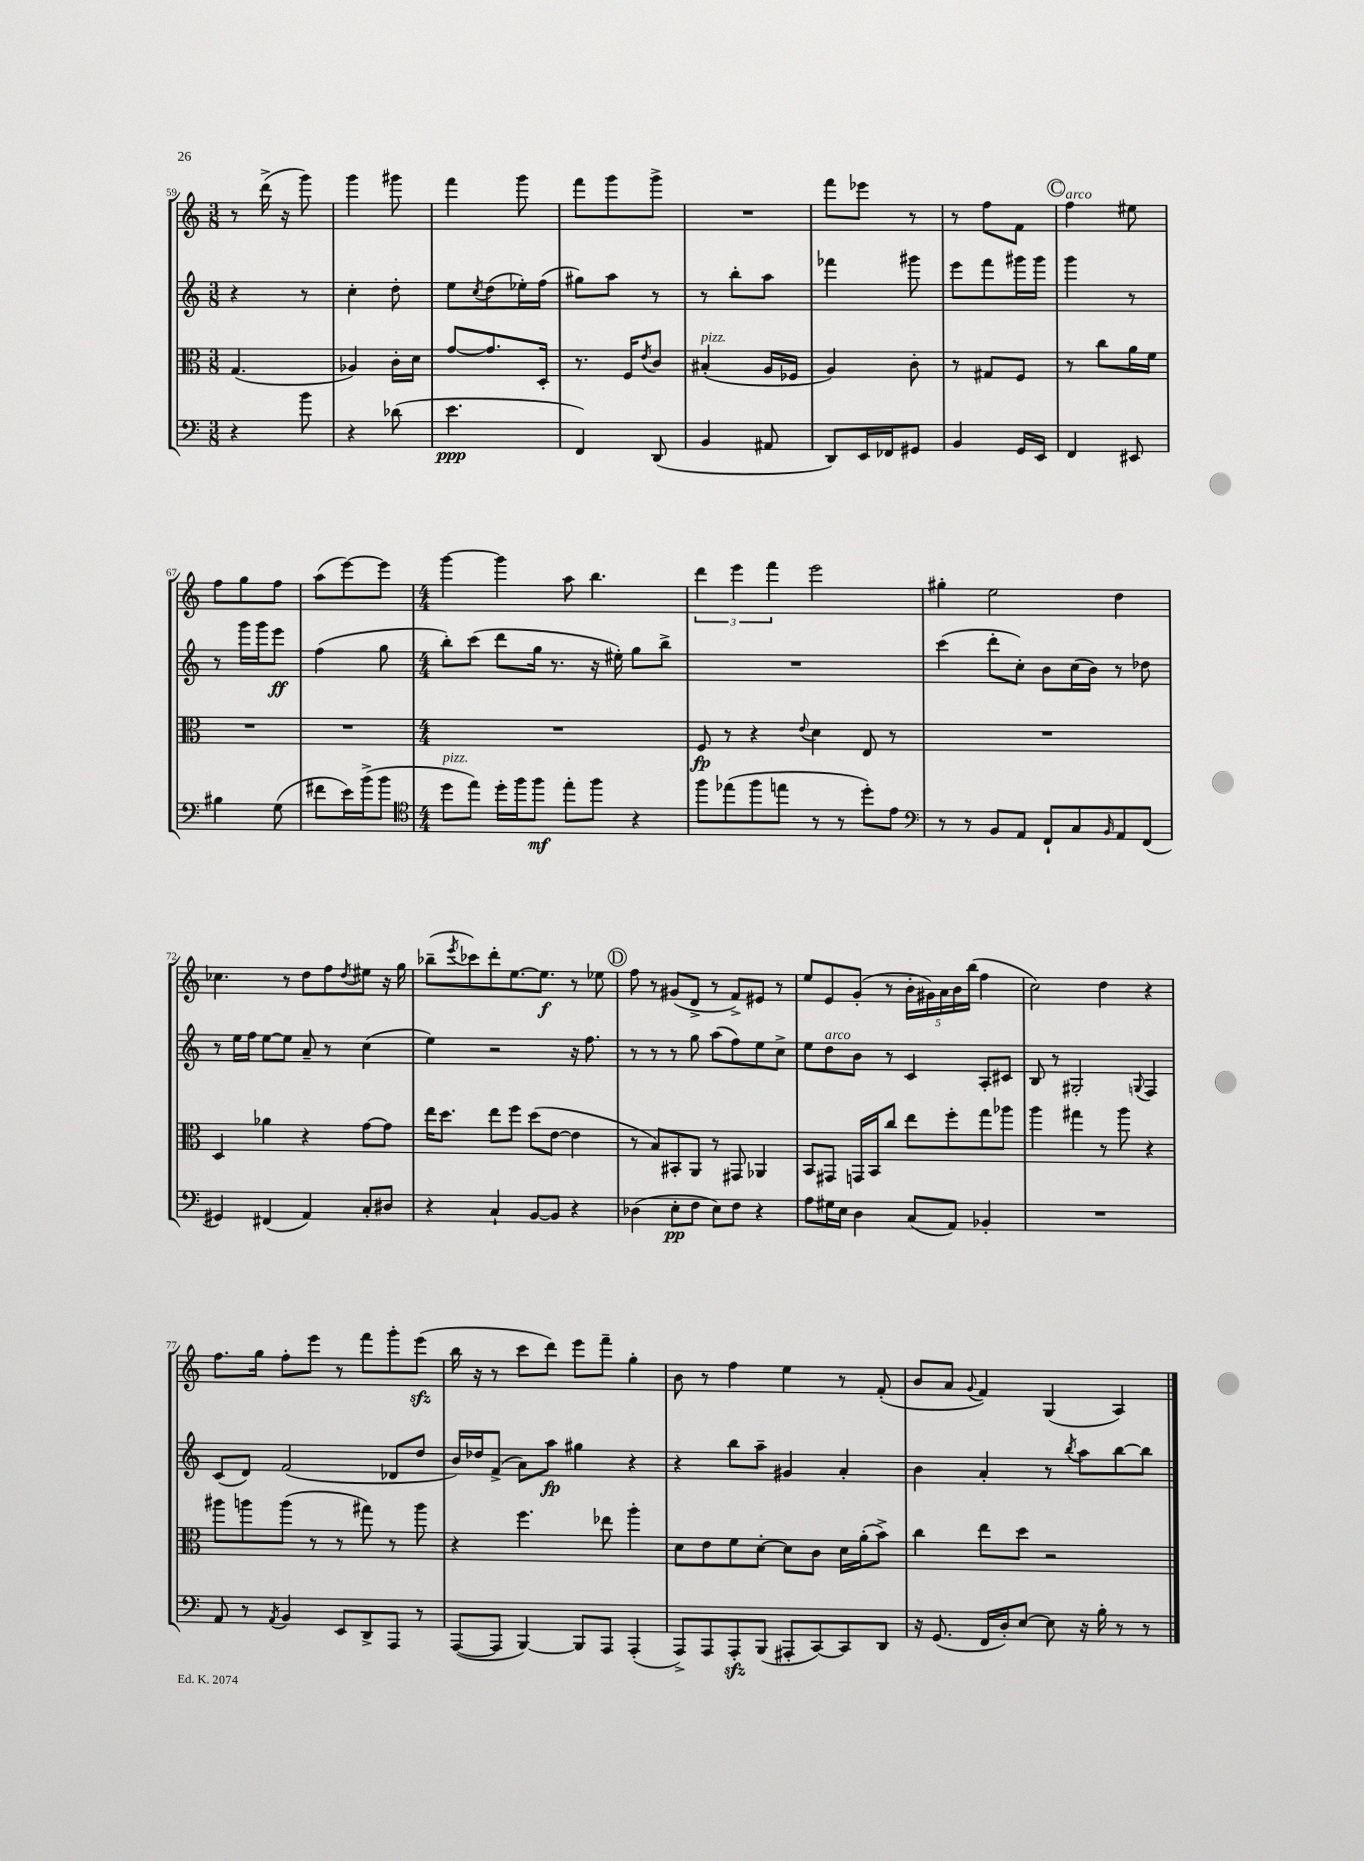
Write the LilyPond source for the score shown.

<<
\new StaffGroup <<
\new Staff = "s0" {
    \clef treble \key c \major \numericTimeSignature \time 3/8
    r8 d'''16->( r16 g'''8) |
    g'''4 gis'''8 |
    f'''4 g'''8 |
    f'''8 g'''8 g'''8-> |
    R4. |
    f'''8 ees'''8 r8 |
    r8 f''8 f'8 |
    \mark \markup { \circle "C" } f''4^\markup { \italic "arco" } eis''8 |
    f''8 g''8 f''8 |
    a''8( e'''8~) e'''8 |
    \numericTimeSignature \time 4/4 g'''4~ g'''4 a''8 b''4. |
    \tuplet 3/2 { d'''4 e'''4 f'''4 } e'''2 |
    gis''4-. e''2 d''4 |
    ces''4. r8 d''8 f''8 \acciaccatura { d''8 } eis''8 r16 g''16 |
    bes''8--( \acciaccatura { e'''8 } ces'''8) d'''8-. e''8.~ e''8.\f r8 ees''8 |
    \mark \markup { \circle "D" } f''8 r8 gis'8( d'8-> r8 f'8->) eis'8 r8 |
    e''8 e'8 g'8-.( r8 \tuplet 5/4 { b'16-. gis'16) a'16 b'16 b''16( } f''4 |
    c''2) d''4 r4 |
    f''8. g''16 f''8-. e'''8 r8 f'''8 g'''8-. e'''8\sfz( |
    b''16 r16 r8 c'''8 d'''8) e'''8 f'''8-- g''4-. |
    b'8 r8 f''4 e''4 r8 f'8-.( |
    b'8 a'8 \appoggiatura { g'8 } f'4) g4( a4) \bar "|." |
}
\new Staff = "s1" {
    \clef treble \key c \major \numericTimeSignature \time 3/8
    r4 r8 |
    c''4-. d''8-. |
    e''8 \acciaccatura { c''8 } d''8( ees''16-.) f''16( |
    gis''8) a''8 r8 |
    r8 b''8-. a''8 |
    fes'''4 gis'''8 |
    e'''8 f'''8 gis'''16 gis'''16 |
    \mark \markup { \circle "C" } g'''4 r8 |
    r8 g'''16 g'''16 e'''8\ff |
    f''4( g''8 |
    \numericTimeSignature \time 4/4 b''8-.) c'''8( d'''8 g''16 r8. r16 eis''16-.) g''8 b''8-> |
    R1 |
    c'''4( d'''8-. c''8-.) b'8 c''16( b'16) r8 des''8 |
    r8 e''16 f''16 e''8~ e''8 a'8-- r8 c''4( |
    e''4) r2 r16 f''8. |
    \mark \markup { \circle "D" } r8 r8 r8 g''8 a''8( f''8) e''8 c''8-> |
    e''8 d''8^\markup { \italic "arco" } b'8 r8 c'4 a8-. cis'8 |
    b8 r8 gis2-. \appoggiatura { g8 } f4 |
    c'8( d'8) f'2( des'8 d''8 |
    b'16) des''16 f'8->( a'8) a''8\fp gis''4 r4 |
    r4 b''8 a''8-- gis'4 a'4-. |
    b'4 a'4-. r8 \acciaccatura { b''8 } a''8 b''8~ b''8 \bar "|." |
}
\new Staff = "s2" {
    \clef alto \key c \major \numericTimeSignature \time 3/8
    g4.( |
    aes4) c'16-. d'16 |
    g'8~ g'8. d16-. |
    r8. f16 \acciaccatura { e'8 } c'8 |
    bis4-.^\markup { \italic "pizz." }( a16 fes16 |
    a4) c'8-. |
    r8 gis8 f8 |
    \mark \markup { \circle "C" } r8 c''8 a'16 f'16 |
    R4. |
    R4. |
    \numericTimeSignature \time 4/4 R1 |
    f8\fp r8 r4 \appoggiatura { e'8 } d'4 e8 r8 |
    R1 |
    d4 aes'4 r4 g'8~ g'8 |
    e''16 d''8. e''8 f''8 d''8( e'8~ e'4 |
    \mark \markup { \circle "D" } r8 b8) bis,8-. a,8 r8 gis,8 aes,4 |
    b,8 gis,8 g,16 b,16 c''8 e''8 f''8-. g''8 aes''8 |
    a''4 gis''4 r8 a''8 r4 |
    ais''8 a''8 a''8( r8 r8 gis''8) r8 a''8 |
    r4 f''4. ees''8 a''4-. |
    d'8 e'8 f'8 d'8~-. d'8 c'8 d'16 a'16-.( b'8->) |
    c''4 e''8 d''8 r2 \bar "|." |
}
\new Staff = "s3" {
    \clef bass \key c \major \numericTimeSignature \time 3/8
    r4 b'8 |
    r4 des'8( |
    e'4.\ppp |
    f,4) d,8( |
    b,4 ais,8 |
    d,8) e,16 fes,16 gis,8 |
    b,4 g,16 e,16 |
    \mark \markup { \circle "C" } f,4 eis,8 |
    bis4 g8( |
    fis'8 e'16) b'16->( b'8 |
    \numericTimeSignature \time 4/4 \clef tenor d''8^\markup { \italic "pizz." } e''8) d''16-. f''16 f''8\mf e''8-. f''8 r4 |
    f''8 ees''8( f''8 e''8 r8 r8 d''8-.) e'8 |
    \clef bass r8 r8 b,8 a,8 f,8-! c8 \grace { b,16 } a,8 f,8( |
    gis,4) fis,4( a,4) c8-. dis8 |
    r4 c4-! b,8~ b,8 r4 |
    \mark \markup { \circle "D" } des4( e8-.\pp f8 e8) f8 r4 |
    a8 gis16 e16 d4 c8( a,8) bes,4-. |
    R1 |
    a,8 r8 \acciaccatura { a,8 } b,4 e,8 d,8-> a,,8 r8 |
    a,,8~( a,,8 b,,4~) b,,8 a,,8 a,,4-.( |
    a,,8->) a,,8 a,,8-.\sfz b,,8( ais,,8-. c,8~) c,8 d,8 |
    r16 g,8.( f,16 d16-.) e8~ e8 r16 b16-. r8 r8 \bar "|." |
}
>>
>>
\layout { \context { \Score currentBarNumber = #59 } }
